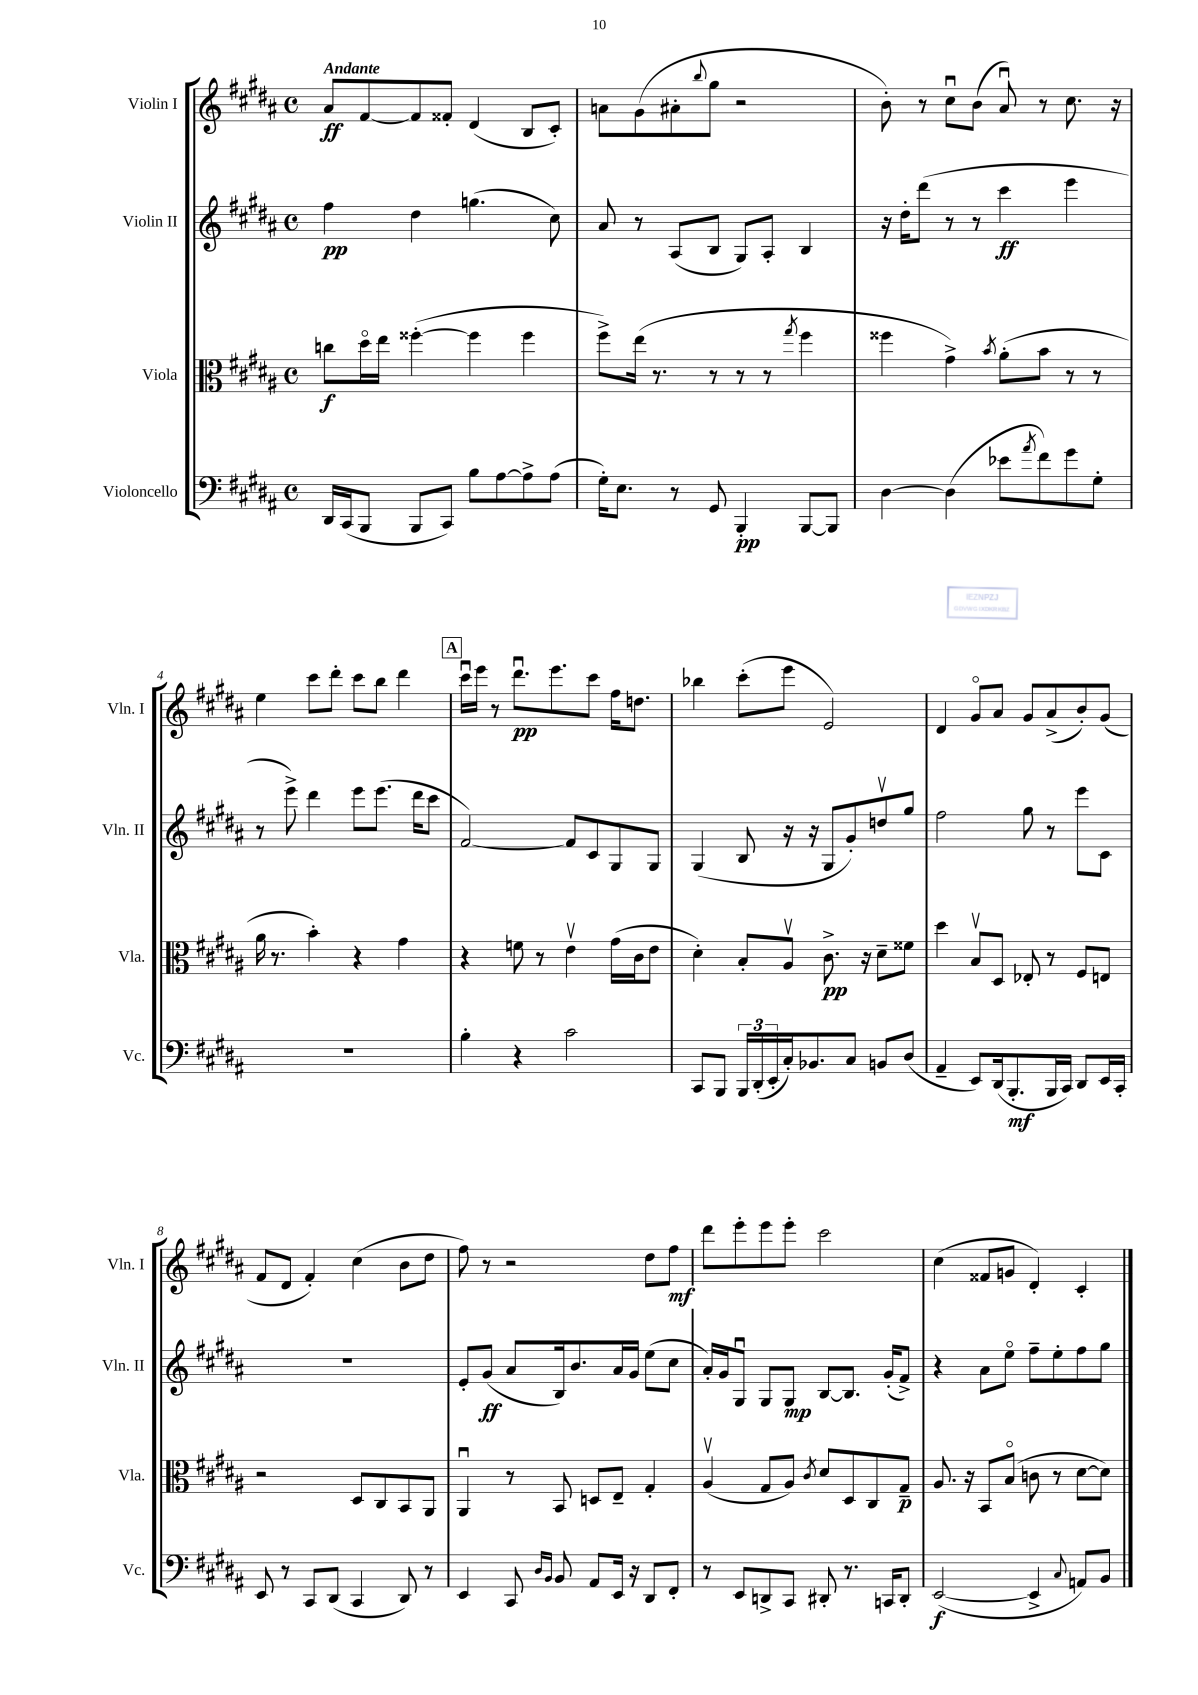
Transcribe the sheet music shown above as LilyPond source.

<<
\new StaffGroup <<
\new Staff = "s0" \with { instrumentName = "Violin I" shortInstrumentName = "Vln. I" } {
    \clef treble \key b \major \defaultTimeSignature \time 4/4 \tempo "Andante"
    ais'8\ff fis'8~ fis'8 fisis'8-. dis'4( b8 cis'8-.) |
    a'8 gis'8( ais'8-. \appoggiatura { b''8 } gis''8 r2 |
    b'8-.) r8 cis''8\downbow b'8( ais'8\downbow) r8 cis''8. r16 |
    e''4 cis'''8 dis'''8-. cis'''8 b''8 dis'''4 |
    \mark \markup { \box "A" } cis'''16\downbow e'''16 r8 dis'''8.\downbow\pp e'''8. cis'''8 fis''16 d''8. |
    bes''4 cis'''8-.( e'''8 e'2) |
    dis'4 gis'8\flageolet ais'8 gis'8 ais'8->( b'8-.) gis'8( |
    fis'8 dis'8 fis'4-.) cis''4( b'8 dis''8 |
    fis''8) r8 r2 dis''8 fis''8\mf |
    dis'''8 e'''8-. e'''8 e'''8-. cis'''2 |
    cis''4( fisis'8 g'8 dis'4-.) cis'4-. \bar "|." |
}
\new Staff = "s1" \with { instrumentName = "Violin II" shortInstrumentName = "Vln. II" } {
    \clef treble \key b \major \defaultTimeSignature \time 4/4
    fis''4\pp dis''4 g''4.( cis''8) |
    ais'8 r8 ais8( b8 gis8) ais8-. b4 |
    r16 dis''16-. dis'''8( r8 r8 cis'''4\ff e'''4 |
    r8 e'''8->) dis'''4 e'''8 e'''8.( dis'''16 cis'''8 |
    \mark \markup { \box "A" } fis'2~) fis'8 cis'8 gis8 gis8 |
    gis4( b8 r16 r16 gis8 gis'8-.) d''8\upbow gis''8 |
    fis''2 gis''8 r8 e'''8 cis'8 |
    R1 |
    e'8-. gis'8\ff( ais'8 b16) b'8. ais'16 gis'16 e''8( cis''8 |
    ais'16-.) gis'16 gis8\downbow gis8 gis8\mp b8~ b8. gis'16-.( fis'8->) |
    r4 ais'8 e''8\flageolet fis''8-- e''8-. fis''8 gis''8 \bar "|." |
}
\new Staff = "s2" \with { instrumentName = "Viola" shortInstrumentName = "Vla." } {
    \clef alto \key b \major \defaultTimeSignature \time 4/4
    c''8\f dis''16\flageolet e''16 fisis''4~-.( fisis''4 fisis''4 |
    fis''8->) e''16( r8. r8 r8 r8 \acciaccatura { gis''8 } fis''4 |
    fisis''4 gis'4->) \acciaccatura { b'8 } ais'8-.( b'8 r8 r8 |
    ais'16 r8. b'4-.) r4 gis'4 |
    \mark \markup { \box "A" } r4 f'8 r8 e'4\upbow gis'16( cis'16 e'8 |
    dis'4-.) b8-. ais8\upbow cis'8.->\pp r16 dis'8-- fisis'8 |
    dis''4 b8\upbow dis8 ees8-. r8 fis8 e8 |
    r2 dis8 cis8 b,8 ais,8 |
    ais,4\downbow r8 b,8 d8 e8-- gis4-. |
    ais4\upbow( gis8 ais8) \acciaccatura { cis'8 } dis'8 dis8 cis8 gis8--\p |
    ais8. r16 b,8 b8\flageolet( c'8 r8 dis'8~ dis'8) \bar "|." |
}
\new Staff = "s3" \with { instrumentName = "Violoncello" shortInstrumentName = "Vc." } {
    \clef bass \key b \major \defaultTimeSignature \time 4/4
    dis,16 cis,16( b,,8 b,,8 cis,8) b8 ais8~ ais8-> ais8( |
    gis16-.) e8. r8 gis,8 b,,4-.\pp b,,8~ b,,8 |
    dis4~ dis4( ees'8 \acciaccatura { ais'8 } fis'8) gis'8 gis8-. |
    R1 |
    \mark \markup { \box "A" } b4-. r4 cis'2 |
    cis,8 b,,8 \tuplet 3/2 { b,,16 dis,16-.( e,16-. } cis16-.) bes,8. cis8 b,8 dis8( |
    ais,4-- e,8) dis,16( b,,8.-.\mf b,,16 cis,16) dis,8 e,16 cis,16-. |
    e,8 r8 cis,8 dis,8( cis,4 dis,8) r8 |
    e,4 cis,8 \grace { dis16 b,16 } b,8 ais,8 e,16 r16 dis,8 fis,8-. |
    r8 e,8 d,8-> cis,8 dis,8-. r8. c,16 dis,8-. |
    e,2~\f( e,4-> \appoggiatura { cis8 } a,8) b,8 \bar "|." |
}
>>
>>
